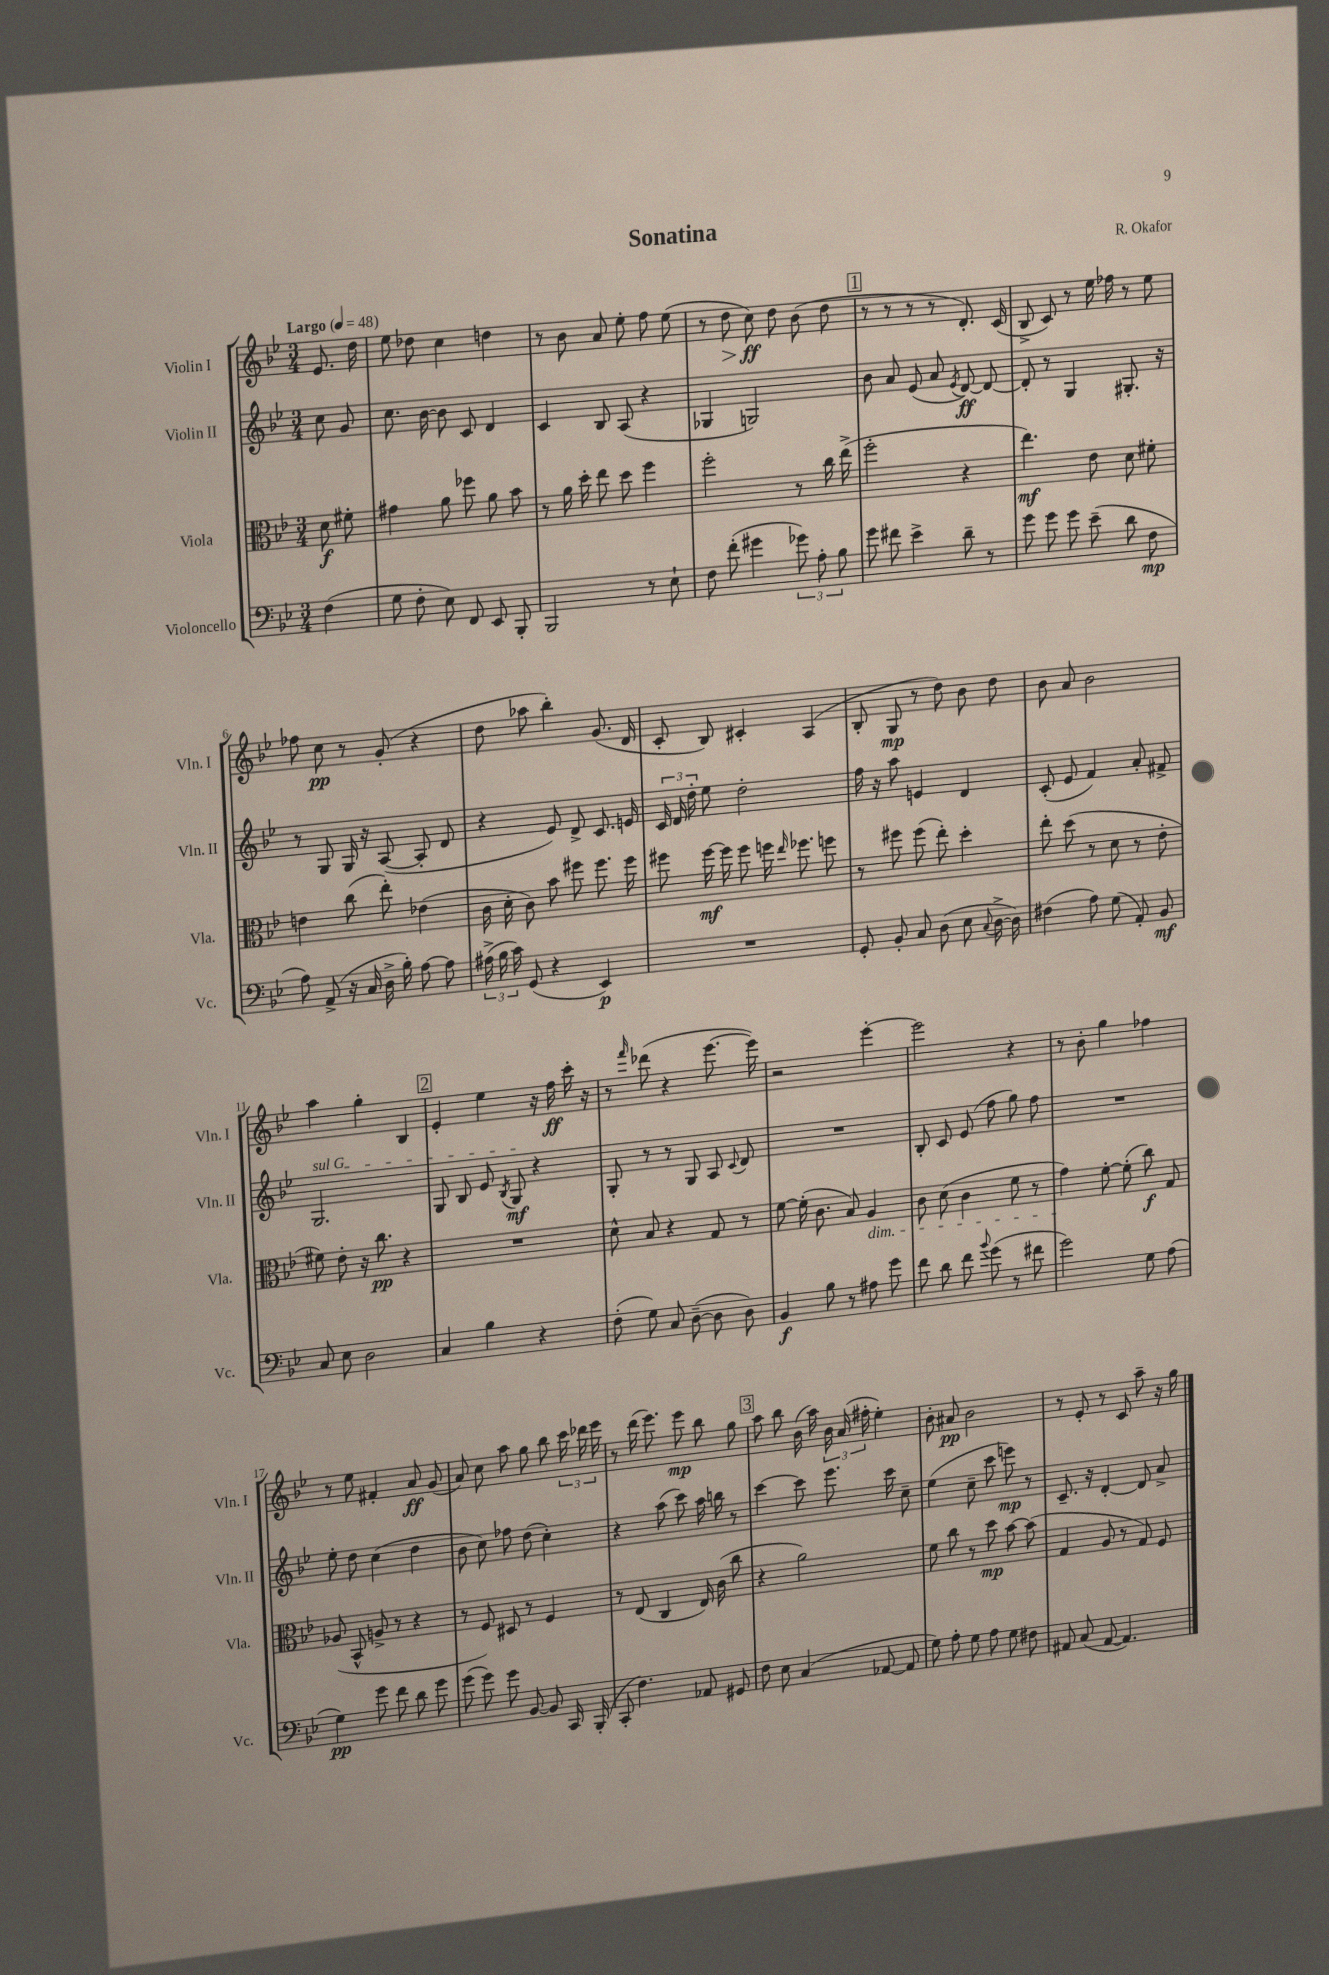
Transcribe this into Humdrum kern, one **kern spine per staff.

**kern	**dynam	**kern	**dynam	**kern	**dynam	**kern	**dynam
*part4	*part4	*part3	*part3	*part2	*part2	*part1	*part1
*staff4	*staff4	*staff3	*staff3	*staff2	*staff2	*staff1	*staff1
*I"Violoncello	*	*I"Viola	*	*I"Violin II	*	*I"Violin I	*
*I'Vc.	*	*I'Vla.	*	*I'Vln. II	*	*I'Vln. I	*
*clefF4	*	*clefC3	*	*clefG2	*	*clefG2	*
*k[b-e-]	*	*k[b-e-]	*	*k[b-e-]	*	*k[b-e-]	*
*M3/4	*	*M3/4	*	*M3/4	*	*M3/4	*
*MM48	*	*MM48	*	*MM48	*	*MM48	*
=	=	=	=	=	=	=	=
!	!	!	!	!	!	!LO:TX:a:B:t=Largo	!
(4F\	.	8d\	f	8cc\	.	8.e-/	.
.	.	8f#X'\	.	8g/	.	.	.
.	.	.	.	.	.	16dd\	.
=1	=1	=1	=1	=1	=1	=1	=1
8G\	.	4g#X\	.	8.cc\	.	8ee-\	.
8F'\	.	.	.	.	.	8dd-X\	.
.	.	.	.	[16b-\	.	.	.
8E-\)	.	8a\	.	8b-\]	.	4cc\	.
8FF/	.	8ff-X\	.	8c/	.	.	.
8EE-/	.	8a\	.	4d/	.	4ddn\	.
8BBB-'/	.	8b-\	.	.	.	.	.
=2	=2	=2	=2	=2	=2	=2	=2
2BBB-/	.	8r	.	4c/	.	8r	.
.	.	16a\	.	.	.	8b-\	.
.	.	16dd'\	.	.	.	.	.
.	.	8ee-\	.	8B-/	.	8a/	.
.	.	8dd\	.	(8A/	.	8ee-'\	.
8r	.	4ff\	.	4r	.	8ff\	.
8E-`\	.	.	.	.	.	(8ee-\	.
=3	=3	=3	=3	=3	=3	=3	=3
8F\	.	2ff'\	.	4G-X/	.	8r	.
!	!	!	!	!	!	!	!LO:HP:b
(8f'\	.	.	.	.	.	8dd\	>
4g#X\	.	.	.	2Gn/)	.	8cc\)	ff
.	.	.	.	.	.	8dd\	]
12g-X\)	.	8r	.	.	.	(8b-\	.
12A'\	.	.	.	.	.	.	.
.	.	16cc\	.	.	.	8dd\	.
12B-\	.	.	.	.	.	.	.
.	.	(16ee-^\	.	.	.	.	.
!!LO:REH:place=s1:t=1
=4	=4	=4	=4	=4	=4	=4	=4
8g\	.	2ff'\	.	8b-\	.	8r	.
8f#X\	.	.	.	8a/	.	8r	.
4e-^\	.	.	.	(8e-/	.	8r	.
.	.	.	.	8a/	.	8r	.
.	.	.	.	8qe-/	.	.	.
8d~\	.	4r	.	[8d/)	ff	8.d'/)	.
8r	.	.	.	8d/_	.	.	.
.	.	.	.	.	.	(16c/	.
=5	=5	=5	=5	=5	=5	=5	=5
8g\	.	4.ee-\)	mf	8d'/]	.	8B-^/	.
8g\	.	.	.	8r	.	8c/)	.
8g\	.	.	.	4G/	.	8r	.
(8e-~\	.	8e-\	.	.	.	16ee-\	.
.	.	.	.	.	.	16ff-X\	.
8d\	.	8d\	.	8.G#X'/	.	8r	.
8F\	mp	8f#X'\	.	.	.	8ee-\	.
.	.	.	.	16r	.	.	.
!!LO:LB:g=z
=6	=6	=6	=6	=6	=6	=6	=6
8A\)	.	4en\	.	8r	.	8ff-X\	.
(8AA^/	.	.	.	8G/	.	8cc\	pp
16r	.	(8cc\	.	16G/	.	8r	.
16C/	.	.	.	16r	.	.	.
16D^\	.	8ee-'\)	.	([8A/	.	(8g'/	.
16B-'\)	.	.	.	.	.	.	.
[8A\	.	(4e-X\	.	8A'/]	.	4r	.
8A\]	.	.	.	8d/	.	.	.
=7	=7	=7	=7	=7	=7	=7	=7
(24A#X^\	.	16c\	.	4r	.	8dd\	.
24B-\	.	.	.	.	.	.	.
.	.	16d'\	.	.	.	.	.
24c\)	.	.	.	.	.	.	.
(8GG/	.	8c\)	.	.	.	8aa-X\	.
4r	.	8b-\	.	8e-/)	.	4bb-'\)	.
.	.	8ff#X\	.	8d^/	.	.	.
4EE-/)	p	8.ff#\	.	8.c/	.	(8.g/	.
.	.	16ff#\	.	16en/	.	16d/	.
=8	=8	=8	=8	=8	=8	=8	=8
2.r	.	8ff#X\	.	24c/	.	8c'/	.
.	.	.	.	24d/	.	.	.
.	.	.	.	24dd'\	.	.	.
.	.	[16ff#\	mf	8ee-\	.	8B-/)	.
.	.	16ff#\]	.	.	.	.	.
.	.	8ff#\	.	2dd'\	.	4c#X'/	.
.	.	16ffn\	.	.	.	.	.
.	.	16qqee-/	.	.	.	.	.
.	.	8.ff-X\	.	.	.	.	.
.	.	.	.	.	.	(4A/	.
.	.	8ffn\	.	.	.	.	.
=9	=9	=9	=9	=9	=9	=9	=9
8GG'/	.	8r	.	16ff\	.	8B-'/	.
.	.	.	.	16r	.	.	.
8BB-'/	.	8ff#X\	.	8aa\	.	8G/	mp
8C/	.	(8ff#\	.	4en/	.	8r	.
(8D\	.	8ee-'\)	.	.	.	8dd\)	.
8E-\	.	4dd'\	.	4d/	.	8b-\	.
8qqC/	.	.	.	.	.	.	.
[16D^\	.	.	.	.	.	8dd\	.
16D\])	.	.	.	.	.	.	.
=10	=10	=10	=10	=10	=10	=10	=10
(4F#X\	.	8ee-'\	.	(8c'/	.	8b-\	.
.	.	(8dd\	.	8e-/	.	8a/	.
8A\)	.	8r	.	4f/)	.	2b-\	.
(8G\	.	8d\	.	.	.	.	.
8AA'/)	.	8r	.	8a'/	.	.	.
8BB-/	mf	8e-'\	.	8f#X^/	.	.	.
!!LO:LB:g=z
=11	=11	=11	=11	=11	=11	=11	=11
!	!	!	!	!LO:TX:a:i:t=sul G	!	!	!
8C/	.	8f#X\)	.	2.G/	.	4aa\	.
8E-\	.	8e-'\	.	.	.	.	.
2D\	.	16r	.	.	.	4gg'\	.
.	.	8.cc\	pp	.	.	.	.
.	.	4r	.	.	.	4B-/	.
!!LO:REH:place=s1:t=2
=12	=12	=12	=12	=12	=12	=12	=12
4C/	.	2.r	.	8G/	.	4e-'/	.
.	.	.	.	8B-/	.	.	.
4B-\	.	.	.	8e-/	.	4ee-\	.
.	.	.	.	8qB-/	.	.	.
.	.	.	.	8G/	mf	.	.
4r	.	.	.	4r	.	16r	.
.	.	.	.	.	.	16ff\	ff
.	.	.	.	.	.	16ccc'\	.
.	.	.	.	.	.	16r	.
=13	=13	=13	=13	=13	=13	=13	=13
(8F'\	.	8d^^\	.	8G'/	.	8r	.
.	.	.	.	.	.	16qqfff/	.
8G\)	.	8B-/	.	8r	.	(8ddd-X\	.
8C/	.	4r	.	8r	.	4r	.
([8D~\	.	.	.	8G/	.	.	.
8D\]	.	8G/	.	8A/	.	[8.eee-\	.
.	.	.	.	8qqc/	.	.	.
8D\)	.	8r	.	8d/	.	.	.
.	.	.	.	.	.	16eee-\])	.
=14	=14	=14	=14	=14	=14	=14	=14
4BB-/	f	[8f\	.	2.r	.	2r	.
.	.	(16f'\]	.	.	.	.	.
.	.	8.c\	.	.	.	.	.
8B-\	.	.	.	.	.	.	.
8r	.	8B-/)	.	.	.	.	.
!	!	!LO:TX:b:i:t=dim.	!	!	!	!	!
8A#X\	.	4A/	.	.	.	[4eee-'\	.
8g\	.	.	.	.	.	.	.
=15	=15	=15	=15	=15	=15	=15	=15
8f\	.	8c\	.	8B-'/	.	2eee-\]	.
8d\	.	(8d\	.	8c/	.	.	.
8f\	.	4c\	.	(8e-/	.	.	.
8qqb-/	.	.	.	.	.	.	.
(8g\	.	.	.	8ff\	.	.	.
8r	.	8f\	.	8gg\)	.	4r	.
8f#X\	.	8r	.	8ff\	.	.	.
=16	=16	=16	=16	=16	=16	=16	=16
2g\)	.	4g\)	.	2.r	.	8r	.
.	.	.	.	.	.	8b-'\	.
.	.	[8f'\	.	.	.	4gg\	.
.	.	(8f'\]	.	.	.	.	.
8G\	.	8cc\)	f	.	.	4ff-X\	.
(8A\	.	8G/	.	.	.	.	.
!!LO:LB:g=z
=17	=17	=17	=17	=17	=17	=17	=17
4G\)	pp	(8A-X/	.	8ee-'\	.	8r	.
.	.	8BB-^^/	.	8dd\	.	8ee-\	.
8g\	.	8An^/	.	(4cc\	.	4f#X'/	.
8f\	.	8r	.	.	.	.	.
8d\	.	4r	.	4dd\	.	8a/	ff
8g\	.	.	.	.	.	(8g/	.
=18	=18	=18	=18	=18	=18	=18	=18
(8g\	.	8r	.	8b-\	.	8a/)	.
8g\)	.	8F/)	.	8cc\)	.	8cc\	.
8g\	.	8D#X/	.	8ff-X\	.	8aa\	.
[8BB-/	.	8r	.	(8dd\	.	8gg\	.
8BB-/]	.	4F/	.	4cc'\)	.	8bb-\	.
16CC/	.	.	.	.	.	24ccc\	.
.	.	.	.	.	.	24ddd-X\	.
(16BBB-'/	.	.	.	.	.	.	.
.	.	.	.	.	.	24eee-\	.
=19	=19	=19	=19	=19	=19	=19	=19
8CC'/	.	8r	.	4r	.	8r	.
4.F\)	.	(8E-/	.	.	.	(16ddd\	.
.	.	.	.	.	.	8.eee-\)	.
.	.	4C/	.	(8aa\	.	.	.
.	.	.	.	8ccc\)	.	8eee-\	mp
8AA-X/	.	16E-/)	.	16aa\	.	8bb-\	.
.	.	(16c\	.	16bbn\	.	.	.
8GG#X/	.	8cc\	.	8r	.	8gg\	.
!!LO:REH:place=s1:t=3
=20	=20	=20	=20	=20	=20	=20	=20
8F\	.	4r	.	[4ccc\	.	8aa\	.
8E-\	.	.	.	.	.	8bb-\	.
(4C/	.	2a\)	.	8ccc\]	.	(16b-\	.
.	.	.	.	.	.	16aa\)	.
.	.	.	.	8.eee-\	.	24b-\	.
.	.	.	.	.	.	(24a/	.
.	.	.	.	.	.	24ff#X'\	.
[8AA-X/	.	.	.	.	.	4ee-'\)	.
.	.	.	.	16ccc\	.	.	.
8AA-/]	.	.	.	8cc~\	.	.	.
=21	=21	=21	=21	=21	=21	=21	=21
8G\)	.	8f\	.	(4ee-\	.	8b-'\	.
8A'\	.	8cc\	.	.	.	8a#X/	pp
8G\	.	8r	.	8cc~\	.	2b-\	.
8A\	.	8dd\	mp	8ccc\	.	.	.
8G\	.	[8b-\	.	8eeen\)	mp	.	.
8F#X\	.	(8b-\]	.	8r	.	.	.
=22	=22	=22	=22	=22	=22	=22	=22
8AA#X/	.	4G/	.	8.c~/	.	8r	.
(8C/	.	.	.	.	.	8e-'/	.
.	.	.	.	16r	.	.	.
[8AA#/	.	8A/	.	[4d'/	.	8r	.
4.AA#/])	.	8r	.	.	.	8c/	.
.	.	8G/)	.	8d/]	.	8aa~\	.
.	.	8F/	.	8a^/	.	16r	.
.	.	.	.	.	.	16gg\	.
==	==	==	==	==	==	==	==
*-	*-	*-	*-	*-	*-	*-	*-
